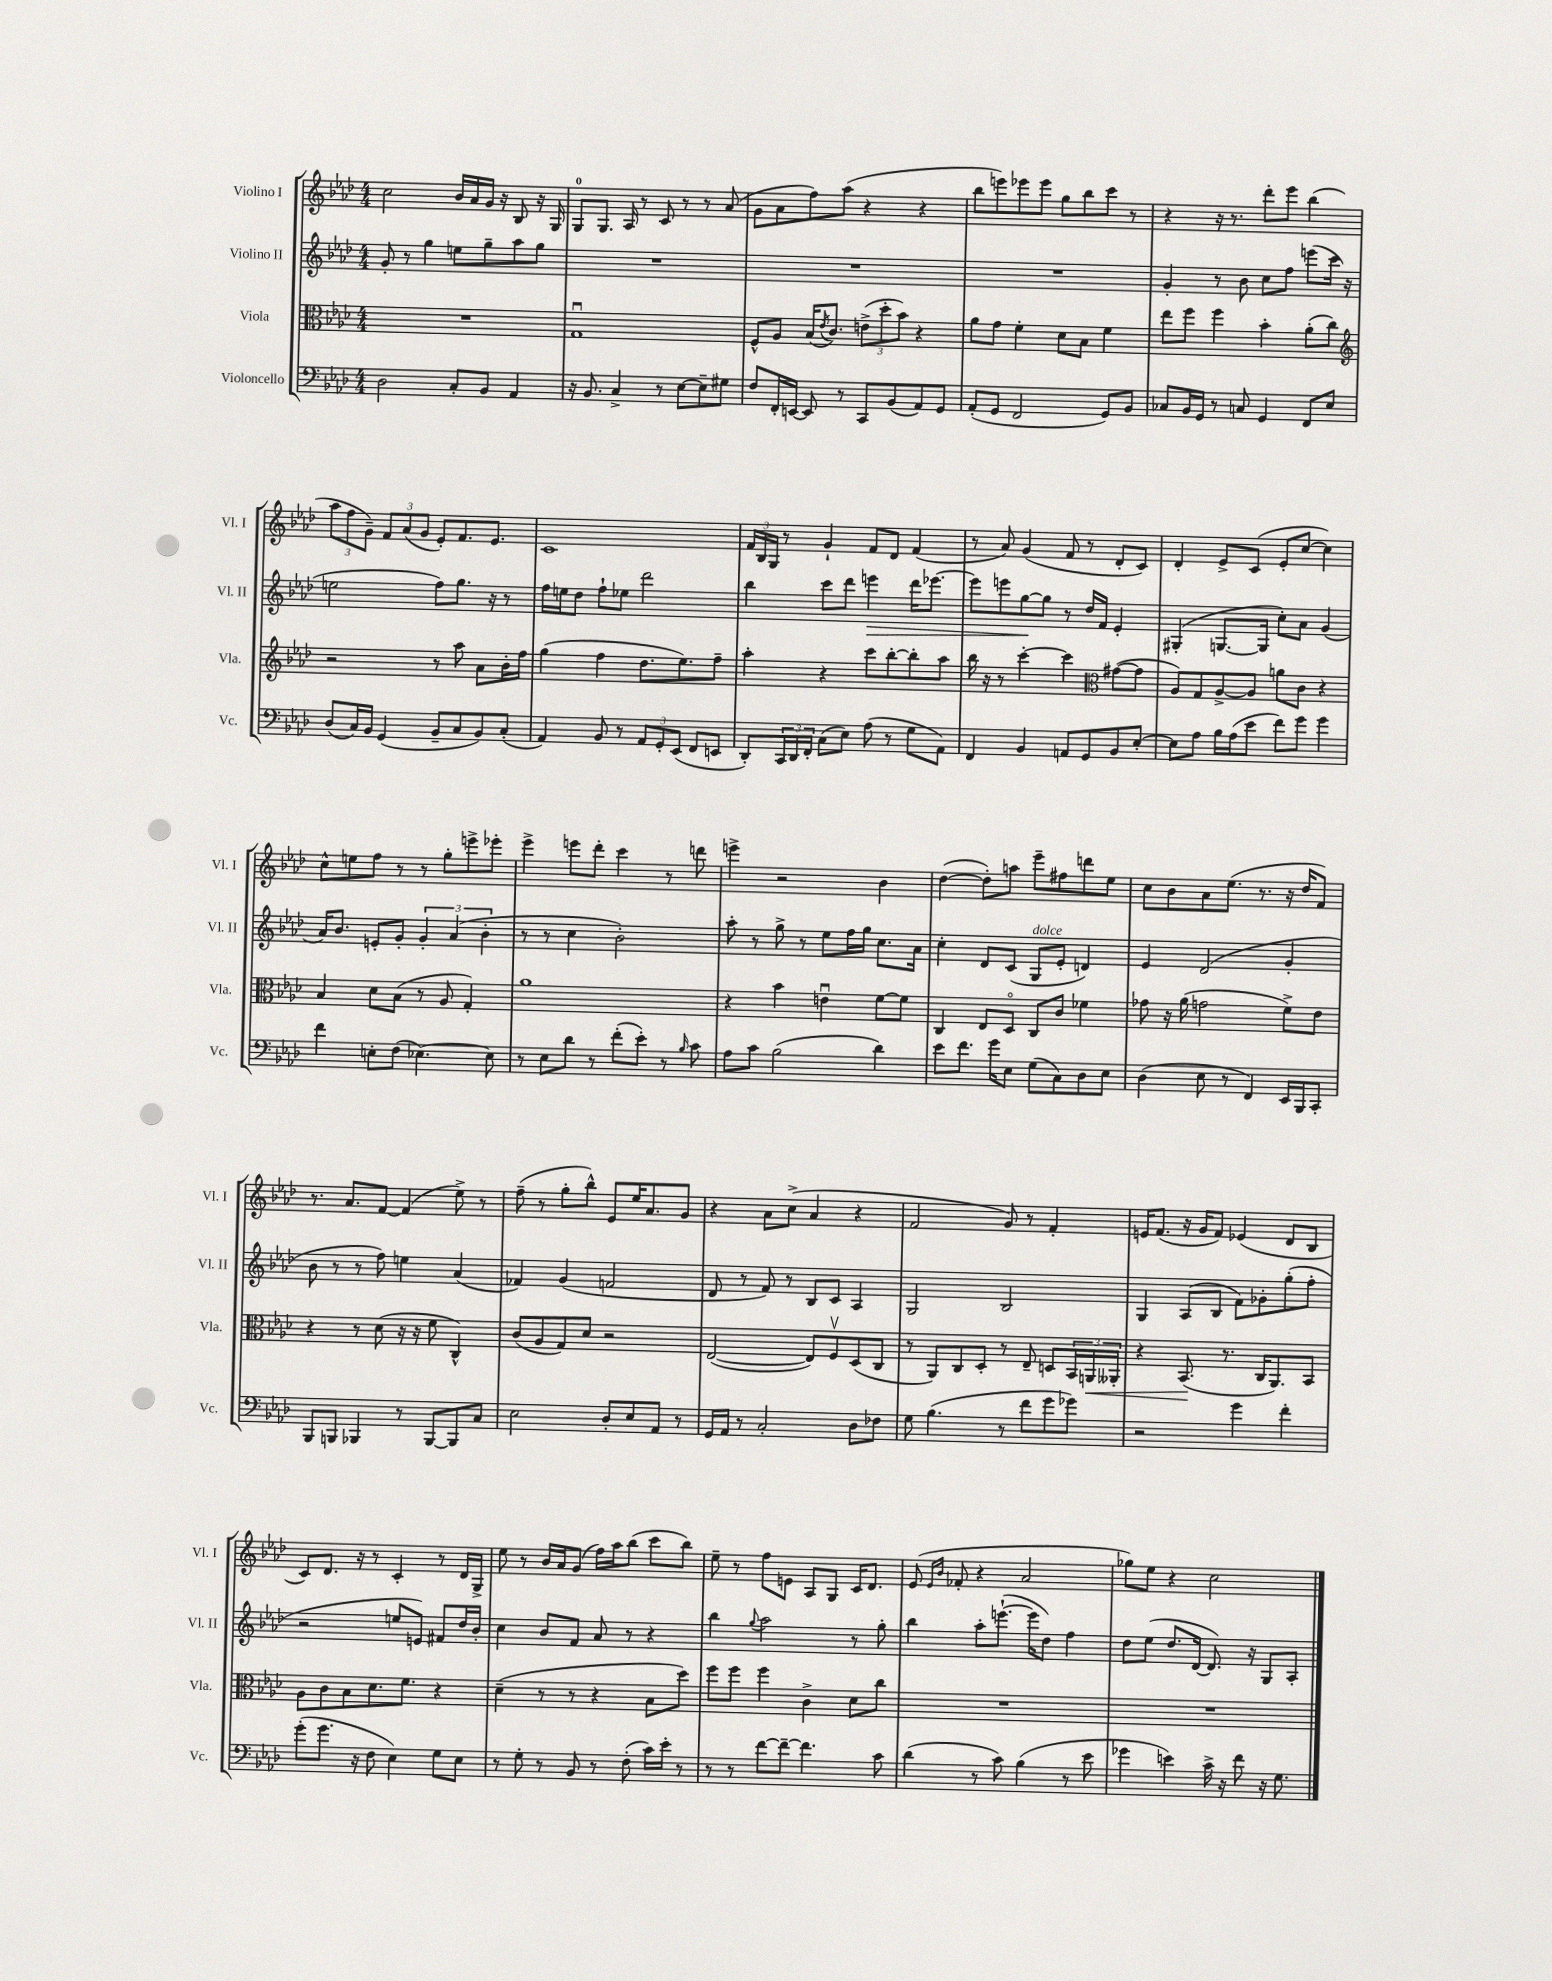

**kern	**kern	**kern	**kern
*staff4	*staff3	*staff2	*staff1
*clefF4	*clefC3	*clefG2	*clefG2
*k[b-e-a-d-]	*k[b-e-a-d-]	*k[b-e-a-d-]	*k[b-e-a-d-]
*M4/4	*M4/4	*M4/4	*M4/4
2D-\	1r	8g'/	2cc\
.	.	8r	.
.	.	4gg\	.
8C'/L	.	8ee\L	16b-/LL
.	.	.	16a-/
8BB-/J	.	8gg~\	16g/JJ
.	.	.	16r
4AA-/	.	8aa-\	8B-/
.	.	8gg\J	16r
.	.	.	16G/
=	=	=	=
16r	1Gu	1r	8G/L
8.BB-/	.	.	.
.	.	.	8.G/J
4C^/	.	.	.
.	.	.	16A-/
.	.	.	8r
8r	.	.	8c/
[8E-\L	.	.	8r
8E-~\]	.	.	8r
8G#\J	.	.	(8a-/
=	=	=	=
8F/L	8F^^/L	1r	8g\L
16FF'/L	8A-/J	.	8a-\
[16EE/JJ	.	.	.
8EE/]	(16B-/LK	.	8ff\)
.	8qe-/	.	.
.	8.c/J)	.	.
8r	.	.	(8aa-\J
8CC/L	(12e^\L	.	4r
.	12dd-'\	.	.
(8BB-/	.	.	.
.	12b-\J)	.	.
8AA-/)	4r	.	4r
8GG/J	.	.	.
=	=	=	=
(8AA-'/L	8a-\L	1r	8bb-\L
8GG/J	8g\J	.	8eee\)
2FF/	4f'\	.	8eee-\
.	.	.	8eee-\J
.	8d-\L	.	8gg\L
.	8B-\J	.	8bb-\
8GG/L)	4f\	.	8ccc\J
8BB-/J	.	.	8r
=	=	=	=
8C-/L	8ee-\L	4g'/	4r
16BB-/L	8ff\J	.	.
16GG/JJ	.	.	.
8r	4ff\	8r	16r
.	.	.	8.r
8C/	.	8b-\	.
4GG/	4b-'\	8cc\L	8ddd-'\L
.	.	8ff\J	8eee-\J
8FF/L	(8a-'\L	(8eee\L	(4bb-\
8E-/J	8cc\J)	16ccc\Jk	.
.	.	16r	.
=	=	=	=
*	*clefG2	*	*
(8D-/L	2r	2ee\	12aa-\L
.	.	.	12ff\
16C/L)	.	.	.
.	.	.	12g~\J)
16BB-/JJ	.	.	.
(4GG/	.	.	12f/L
.	.	.	(12a-/
.	.	.	12g/J
8BB-~/L	8r	8ff\L)	8e-'/L)
8C/	8aa-\	8.gg\J	8.f/
8BB-/)	8a-\L	.	.
.	.	16r	8.e-/J
(8C'/J	16b-'\L	8r	.
.	16ff\JJ	.	.
=	=	=	=
4AA-/)	(4gg\	16ff\LL	1c
.	.	16ee\J	.
.	.	8dd-\J	.
8BB-/	4ff\	8ff`\L	.
8r	.	8ee-\J	.
12AA-/L	8.dd-\L	2ddd-\	.
12GG'/	.	.	.
(12EE-/J	.	.	.
.	8.ee-\)	.	.
8FF/L	.	.	.
8EE/J	8ff~\J	.	.
=	=	=	=
8DD-'/L)	4aa-'\	4bb-\	24f/LL
.	.	.	24B-/
.	.	.	24G/JJ
24CC/L	.	.	8r
24DD-/	.	.	.
24FF'/JJ	.	.	.
(8C\L	4r	8ccc\L	4g`/
8E-\J)	.	8ddd-\J	.
(8A-\	8ccc\L	4eee\	8f/L
8r	[8bb-'\	.	8d-/J
8G\L	8bb-'\]	16ddd-\LK	(4f/
.	.	[8.eee-\J	.
8AA-\J)	8aa-\J	.	.
=	=	=	=
4FF/	16bb-\	8eee-\]L	8r
.	16r	.	.
.	8r	8eee\	8a-/)
4BB-/	[4ccc'\	[8gg\	(4g/
.	.	8gg\]J	.
8AA/L	4ccc\]	8r	8f/
8GG/	.	16dd-/LL	8r
.	.	16f/JJ	.
*	*clefC3	*	*
8BB-/	([8g#\L	4e-'/	8d-'/L
[8E-'/J	8g#\]J	.	8c/J)
=	=	=	=
8E-\]L	8A-/L)	(4G#'/	4d-'/
8A-\J	8G/	.	.
16B-\LL	[8A-^/	[8.G/L	8e-^/L
(16A-\J	.	.	.
8e-\J	8A-/]J	.	(8c/J
.	.	16G/]Jk	.
8f\L)	8a\L	8cc'\L)	8e-'/L
8g\J	8c\J	8a-\J	[8cc/J
4g\	4r	(4g/	4cc\])
=	=	=	=
4f\	4B-/	16a-/LK)	8cc^^\L
.	.	8.b-/J	.
.	.	.	8ee\
8E'\L	8d-\L	8e'/L	8ff\J
(8F\J	(8B-\J	8g'/J	8r
[4.E-\)	8r	6g'/	8r
.	8A-/	.	8gg'\L
.	.	(6a-/	.
.	4G'/)	.	8eee^\
.	.	6b-'\	.
8E-\]	.	.	8eee-'\J
=	=	=	=
8r	1a-	8r	4eee-^\
8E-\L	.	8r	.
8d-\J	.	4cc\	8eee\L
8r	.	.	8ddd-'\J
(8f'\L	.	2b-'\)	4ccc\
8e-'\J)	.	.	.
8r	.	.	8r
16qqB-/	.	.	.
8c\	.	.	8ddd\
=	=	=	=
8A-\L	4r	8aa-'\	4eee^\
8c\J	.	8r	.
(2B-\	4b-\	8gg^\	2r
.	.	8r	.
.	4eu\	8ee-\L	.
.	.	16ff\L	.
.	.	16gg\JJ	.
4d-\)	[8f\L	8.cc\L	4b-\
.	8f\]J	.	.
.	.	16a-\Jk	.
=	=	=	=
8e-\L	4C/	4cc'\	([4dd-\
8.f\J	.	.	.
.	8E-/L	8d-/L	8dd-'\]L)
16g\LK	.	.	.
8E-\J	8D-o/J	(8c/J	8aa\J
(8G\L	8C/L	8G/L	8eee-~\L
8C\)	8c/J	8e-'/J	8ff#\
8D-\	4f-\	4d/)	8ddd\
8E-\J	.	.	8ee-\J
=	=	=	=
(4D-\	8g-\	4e-/	8cc\L
.	16r	.	8b-\
.	(16a-\	.	.
8E-\	2g\	(2d-/	8a-\
8r	.	.	(8.ee-\J
4FF/)	.	.	.
.	.	.	8.r
16EE-/LL	8f^\L)	4g'/	16r
16BBB-/J	.	.	16dd-/LK
8CC'/J	8e-\J	.	8f/J)
=	=	=	=
8BBB-/L	4r	8b-\	8.r
8BBB/J	.	8r	.
.	.	.	8.a-/L
4BBB-/	8r	8r	.
.	(8d-\	8ff\)	[8f/J
8r	16r	4ee\	(4f/]
.	16r	.	.
[8BBB-/L	8f\	.	.
8BBB-/]	4C^^/)	(4a-/	8ee-^\)
8C/J	.	.	8r
=	=	=	=
2E-\	(8c/L	4f-/)	(8ff~\
.	8A-/	.	8r
.	8G/)	(4g/	8gg'\L
.	8d-/J	.	8bb-^^\J)
8D-'/L	2r	2f/	8e-/L
8E-/	.	.	16ee-/K
.	.	.	8.a-/
8AA-/J	.	.	.
8r	.	.	8g/J
=	=	=	=
16GG/LL	([2E-/	8d-/	4r
16AA-/JJ	.	.	.
8r	.	8r	.
2C'/	.	8f/)	8a-\L
.	.	8r	(8cc^\J
.	8E-/]L)	8B-/L	4a-/
.	8Fv/	8c/J	.
8D-\L	(8D-/	4A-/	4r
8F-\J	8C/J	.	.
=	=	=	=
8G\	8r	2G/	2f/
(4.B-\	8AA-/L)	.	.
.	8C/	.	.
.	8D-'/J	.	.
8r	8r	2B-/	8g/)
8f\L	8E-~/	.	8r
8g\	8D/L	.	4f'/
8g-\J)	24BB-/L	.	.
.	24AA/	.	.
.	24AA--'/JJ	.	.
=	=	=	=
2r	4r	4G/	16e/LK
.	.	.	(8.f/J
.	(8.BB-/	(8A-/L	16r
.	.	.	16g/LK
.	.	8B-/J	8f/J)
.	8.r	.	.
4g\	.	8f\L)	(4e-/
.	16C/LK	8g-'\	.
.	8.AA-/)	.	.
4f'\	.	(8gg'\	8d-/L
.	8BB-/J	8ff'\J	8B-/J
=	=	=	=
(8g'\L	8A-\L	2r	8c/L)
8.g\J	8c\	.	8.d-/J
.	8B-\	.	.
16r	.	.	16r
8F\	8.d-\	.	8r
4E-\)	.	8ee/L	4c'/
.	8.f\J	.	.
.	.	8e/J)	.
8G\L	4r	8f#/L	8r
8E-\J	.	16dd-/L	16d-/LL
.	.	16b-'/JJ	16G^/JJ
=	=	=	=
8r	(4d-~\	4cc\	8ee-\
8G'\	.	.	8r
8r	8r	8b-/L	16b-/LL
.	.	.	16a-/J
8BB-/	8r	8f/J	(8g/J
8r	4r	8a-/	16ff\LL)
.	.	.	16aa-\J
(8F'\	.	8r	(8bb-\J
16c\LL)	8B-\L	4r	8ccc\L
16e-'\JJ	.	.	.
8r	8dd-\J)	.	8bb-\J)
=	=	=	=
8r	8ff\L	4bb-\	8ee-~\
8r	8ff\J	.	8r
.	.	8qqgg/	.
[8f\L	4ff\	2aa-\	8ff\L
8f~\_J	.	.	8e\J
4.f\]	4c^\	.	8A-/L
.	.	.	8G/J
.	8d-\L	8r	16c/LK
.	.	.	8.d-/J
8c\	8cc\J	8gg'\	.
=	=	=	=
(4d-\	1r	4bb-\	(8e-/
.	.	.	16qqe-/LL
.	.	.	16qqb-/JJ
.	.	.	8f-'/
8r	.	8aa-'\L	4r
8c\)	.	([8.eee`\J	.
(4B-\	.	.	2a-/
.	.	16eee\]LK	.
.	.	8dd-\J)	.
8r	.	4ff\	.
8e-\	.	.	.
=	=	=	=
4g-\	1r	8dd-\L	8gg-\L)
.	.	(8ee-\J	8ee-\J
4e\)	.	8.dd-/L	4r
.	.	[16d-/Jk	.
16c^\	.	8.d-/])	2cc\
16r	.	.	.
8f\	.	.	.
.	.	16r	.
16r	.	8G/L	.
8.G\	.	.	.
.	.	8A-'/J	.
==	==	==	==
*-	*-	*-	*-
